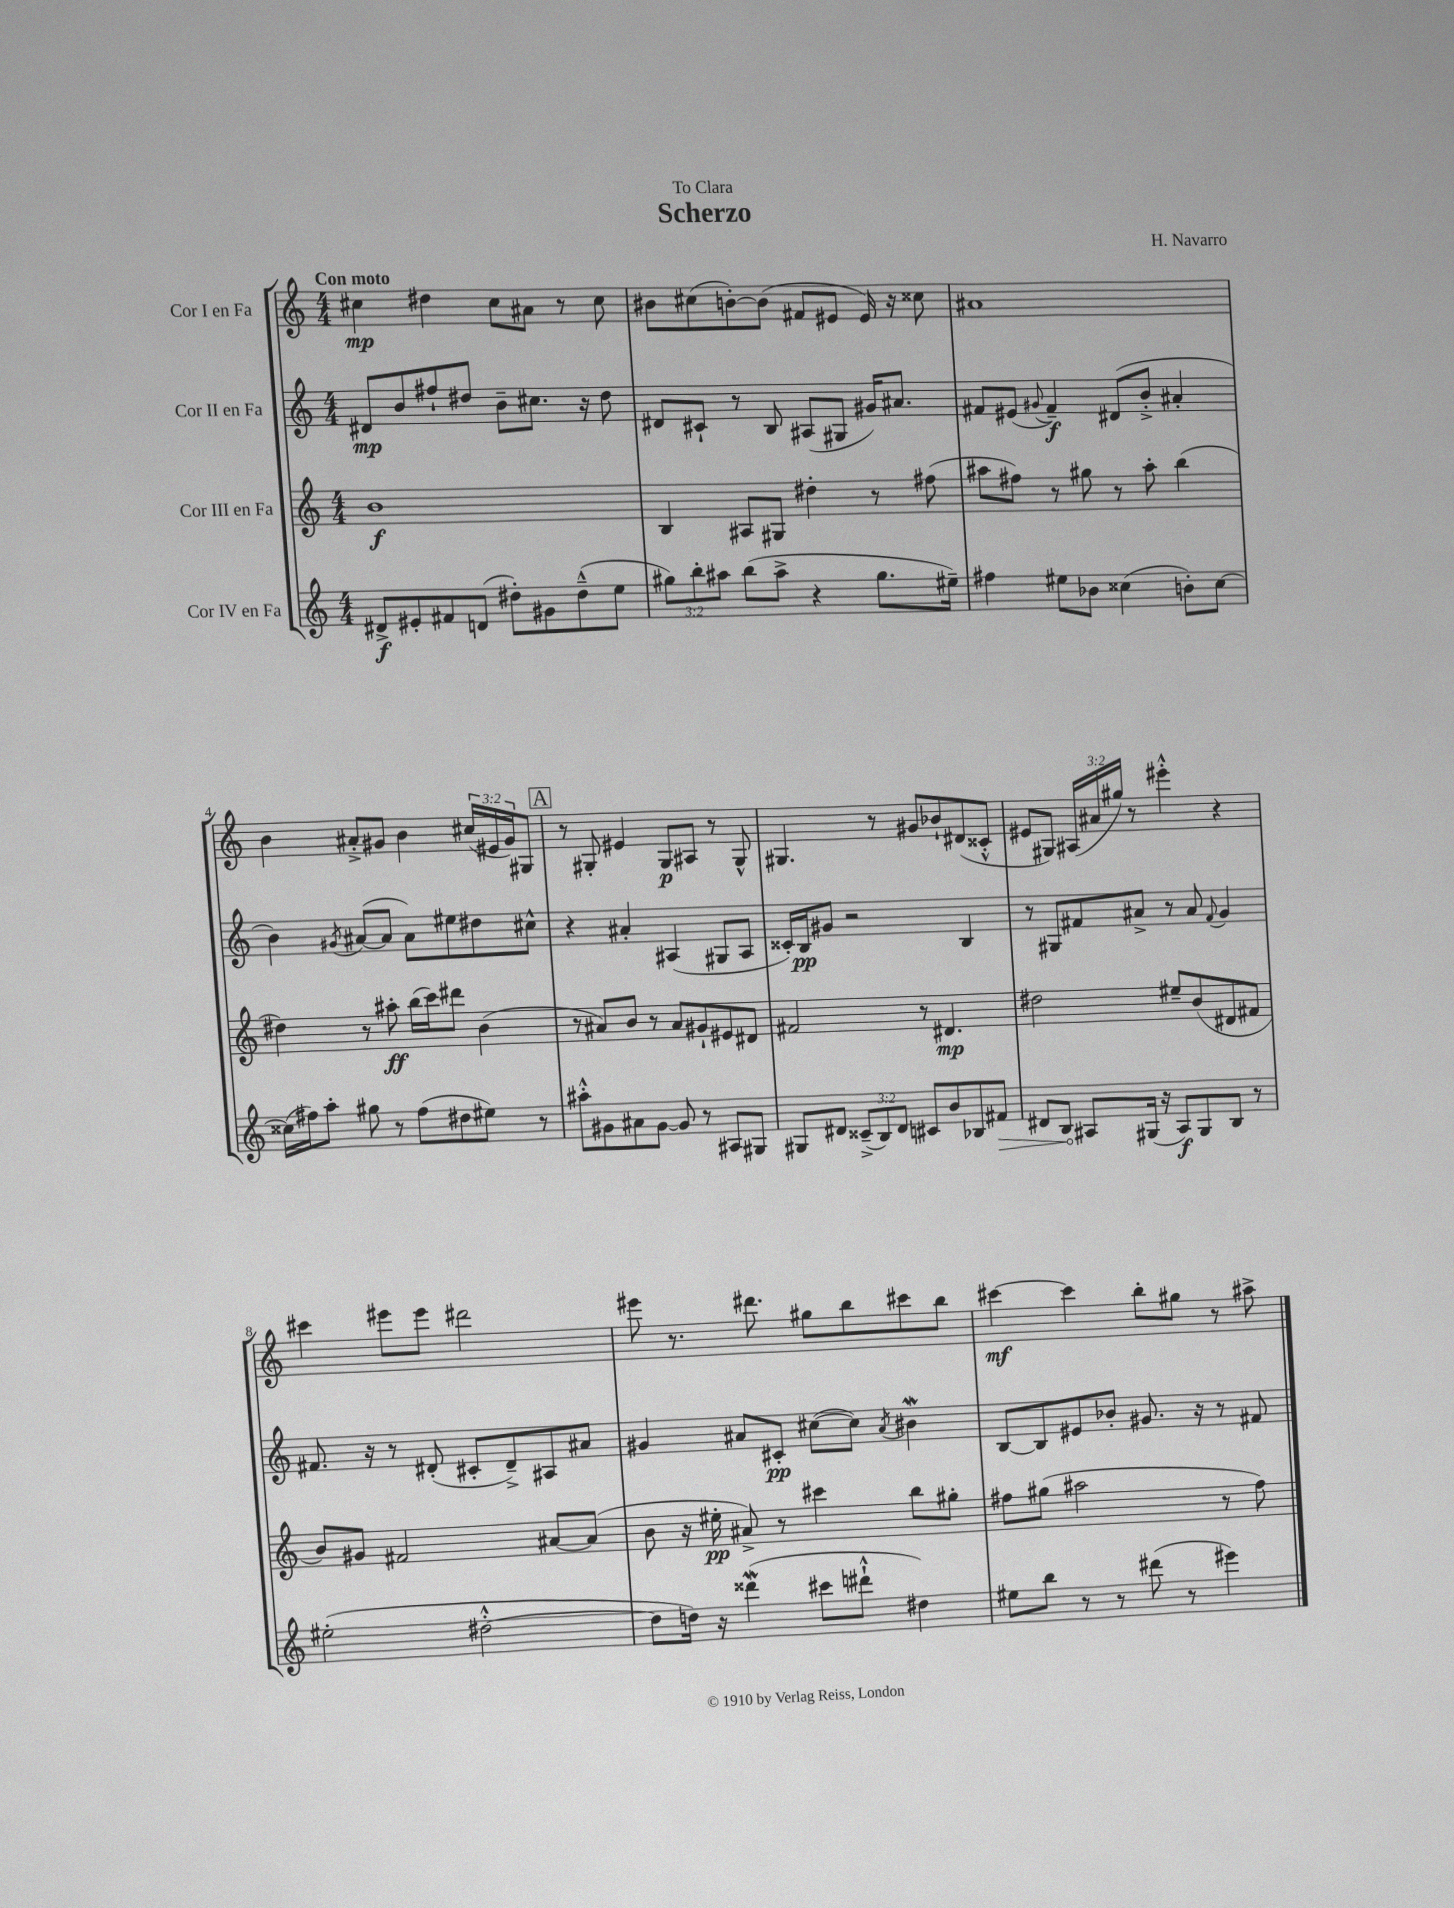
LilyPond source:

\header { title = "Scherzo" composer = "H. Navarro" dedication = "To Clara" }
<<
\new StaffGroup <<
\new Staff = "s0" \with { instrumentName = "Cor I en Fa" } {
    \clef treble \key c \major \numericTimeSignature \time 4/4 \override Staff.TupletNumber.text = #tuplet-number::calc-fraction-text \tempo "Con moto"
    cis''4\mp dis''4 cis''8 ais'8 r8 cis''8 |
    bis'8 cis''8( b'8~-.) b'8( fis'8 eis'8 eis'16) r16 cisis''8 |
    ais'1 |
    b'4 ais'8-.-> gis'8 b'4 \tuplet 3/2 { cis''16( eis'16 gis'16) } gis8 |
    \mark \markup { \box "A" } r8 gis8-. eis'4 gis8\p ais8 r8 gis8-^ |
    gis4. r8 gis'8 bes'8-! dis'8( cisis'8-.-^ |
    eis'8 gis8) \tuplet 3/2 { ais16( ais'16 gis''16) } r8 eis'''4-.-^ r4 |
    cis'''4 eis'''8 eis'''8 dis'''2 |
    eis'''8 r8. dis'''8. gis''8 b''8 cis'''8 b''8 |
    cis'''4~\mf cis'''4 b''8-. gis''8 r8 ais''8-> \bar "|." |
}
\new Staff = "s1" \with { instrumentName = "Cor II en Fa" } {
    \clef treble \key c \major \numericTimeSignature \time 4/4
    dis'8\mp b'8 fis''8-! dis''8 b'8-- cis''8. r16 dis''8 |
    dis'8 cis'8-! r8 b8 ais8( gis8 gis'16) ais'8. |
    fis'8 eis'8( \appoggiatura { gis'8 } fis'4--\f) dis'8( b'8-.-> ais'4-. |
    b'4) \acciaccatura { gis'8 } ais'8~( ais'8 ais'8) eis''8 dis''8 cis''8-^ |
    \mark \markup { \box "A" } r4 ais'4-. ais4( gis8 ais8 |
    cisis'16-.) b16\pp gis'8 r2 b4 |
    r8 gis8 fis'8 ais'8-> r8 ais'8 \appoggiatura { fis'8 } g'4 |
    fis'8. r16 r8 dis'8-.( cis'8-. dis'8--->) ais8 ais'8 |
    gis'4 ais'8 cis'8-.\pp cis''8~( cis''8) \acciaccatura { ais'8 } bis'4\mordent |
    b8~ b8 eis'8 bes'8-. gis'8. r16 r8 fis'8 \bar "|." |
}
\new Staff = "s2" \with { instrumentName = "Cor III en Fa" } {
    \clef treble \key c \major \numericTimeSignature \time 4/4
    b'1\f |
    b4 ais8 gis8 dis''4-. r8 fis''8( |
    ais''8 fis''8) r8 gis''8 r8 ais''8-. b''4( |
    dis''4) r8 ais''8-.\ff b''16( c'''16) dis'''8 b'4( |
    \mark \markup { \box "A" } r8 ais'8) b'8 r8 ais'8 gis'8-! eis'8 dis'8 |
    fis'2 r8 dis'4.\mp |
    dis''2 eis''8-- b'8( dis'8 fis'8 |
    b'8) gis'8 fis'2 ais'8~ ais'8( |
    b'8 r16 eis''16-.\pp ais'8->) r8 cis'''4 b''8 gis''8-. |
    fis''8 gis''8( ais''2 r8 fis''8) \bar "|." |
}
\new Staff = "s3" \with { instrumentName = "Cor IV en Fa" } {
    \clef treble \key c \major \numericTimeSignature \time 4/4 \override Staff.TupletNumber.text = #tuplet-number::calc-fraction-text
    dis'8->\f eis'8-. fis'8 d'8( dis''8-.) gis'8 dis''8---^( e''8 |
    \tuplet 3/2 { gis''8) b''8-. ais''8 } b''8( ais''8-> r4 gis''8. eis''16--) |
    fis''4 eis''8 bes'8 cisis''4( b'8-.) cisis''8~ |
    cisis''16( fis''16) a''8-. gis''8 r8 fis''8( dis''8 eis''8) r8 |
    \mark \markup { \box "A" } ais''8-.-^ gis'8 ais'8 gis'8~ gis'8 r8 ais8 gis8 |
    gis8 dis'8 \tuplet 3/2 { cisis'8--->( b8) dis'8 } cis'8 b'8 bes8 \once \override Hairpin.circled-tip = ##t fis'8\> |
    dis'8 b8\! ais8 gis16( r16 ais8\f) gis8 b8 r8 |
    eis''2-.( dis''2~-.-^ |
    dis''8 d''16) r16 disis'''4\mordent( cis'''8 dis'''8-!-^ dis''4) |
    eis''8 b''8 r8 r8 dis'''8( r8 eis'''4) \bar "|." |
}
>>
>>
